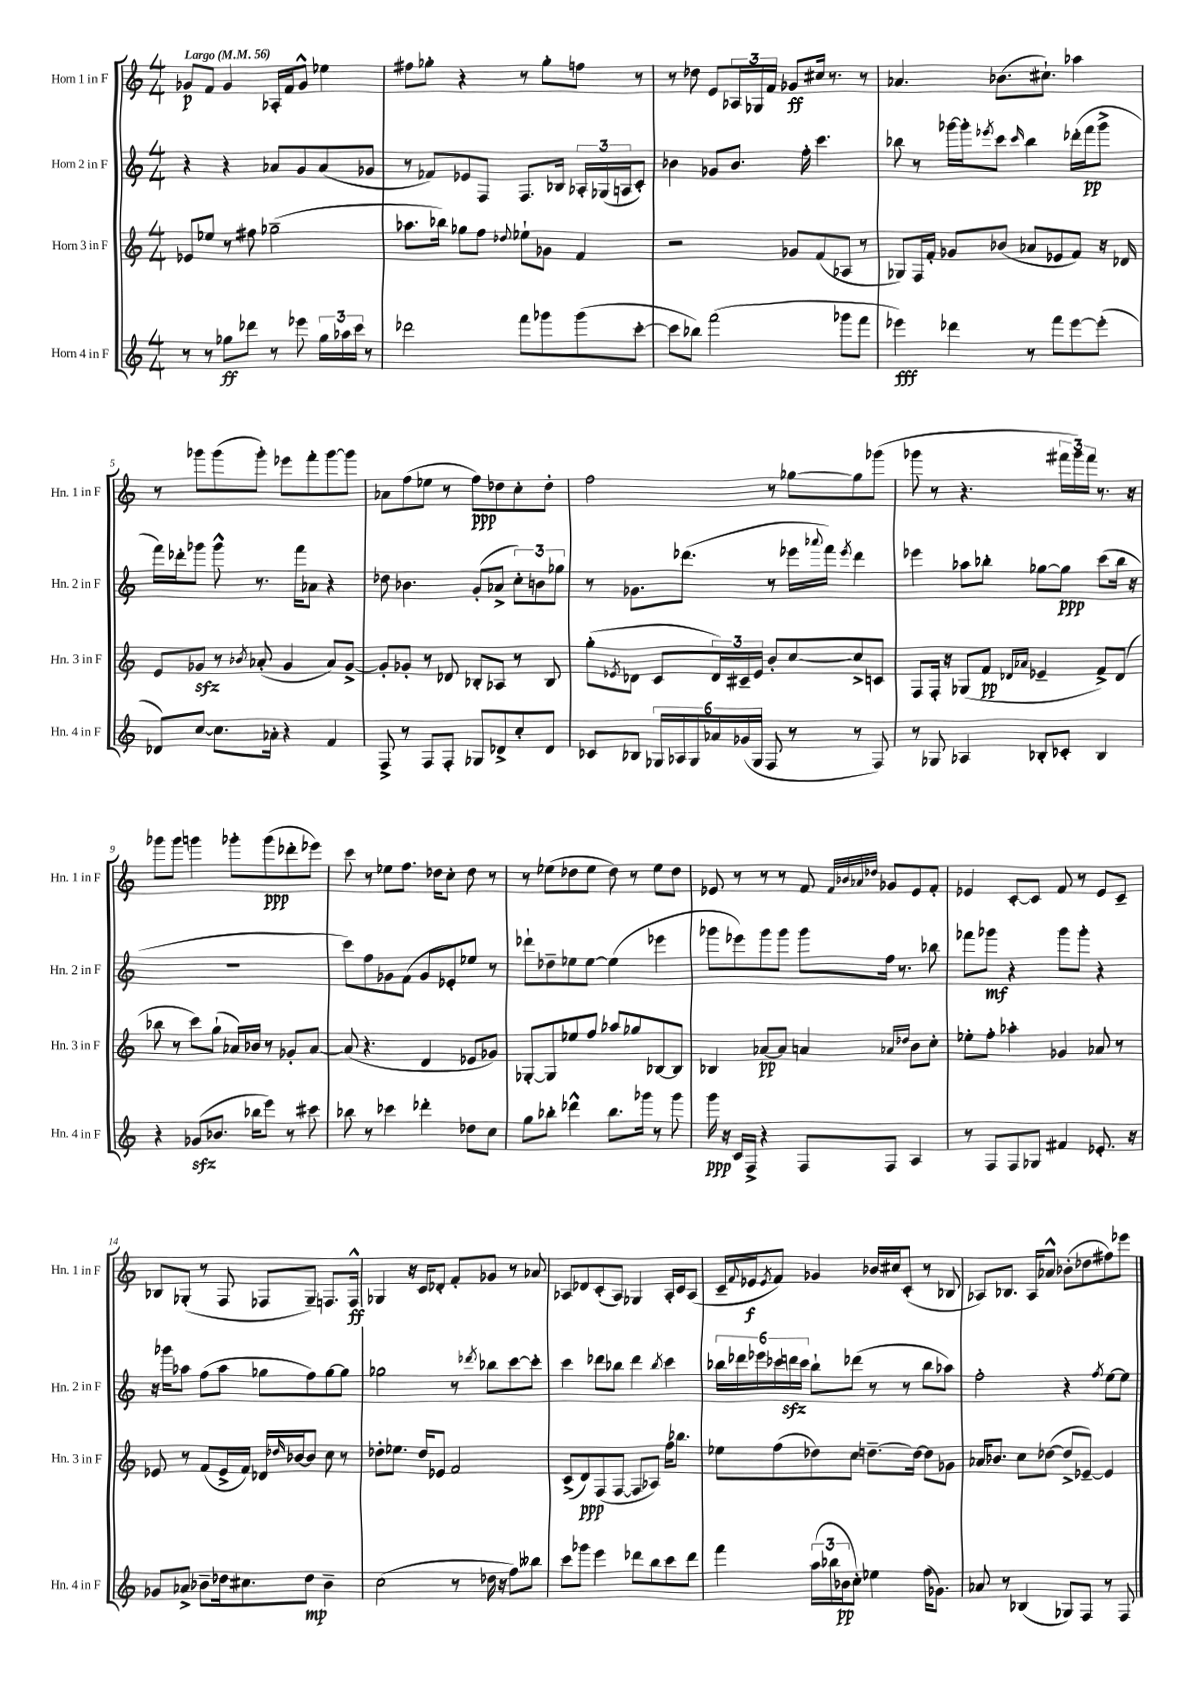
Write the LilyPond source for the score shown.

<<
\new StaffGroup <<
\new Staff = "s0" \with { instrumentName = "Horn 1 in F" shortInstrumentName = "Hn. 1 in F" } {
    \clef treble \key c \major \numericTimeSignature \time 4/4 \tempo "Largo" 4 = 56
    ges'8\p f'8 ges'4 aes16-. f'16 ges'8-^ ees''4 |
    fis''8 ges''8-. r4 r8 ges''8-. f''8 r8 |
    r8 des''8 e'8 \tuplet 3/2 { aes16 ges16 f'16 } ges'8\ff cis''16 r8. r8 |
    aes'4. bes'8.( cis''8.-!) aes''4 |
    r8 ges'''8 ges'''8( ges'''8-.) ees'''8 f'''8-. ges'''8~ ges'''8 |
    aes'8 f''8( ees''8 r8 f''8\ppp) des''8 c''8-. des''8-. |
    f''2 r8 ges''8~ ges''8 ges'''8( |
    ges'''8 r8 r4. \tuplet 3/2 { fis'''16 ges'''16) fis'''16 } r8. r16 |
    ges'''8 ges'''8 g'''4 ges'''8-. ges'''8\ppp( des'''8-. ees'''8) |
    c'''8 r8 ees''8 f''8. des''16 c''8-. des''8 r8 |
    r8 ees''8( des''8 ees''8 des''8) r8 ees''8 des''8 |
    ees'8 r8 r8 r8 f'8 \grace { f'32 bes'32 aes'32 des''32 } ges'8 ees'8 f'8-. |
    ees'4 c'8~-. c'8 f'8 r8 ees'8 c'8-- |
    bes8 ges8-.( r8 f8 fes8 ges8--) f8. f16-^\ff |
    ges4 r16 c'16 des'8-. f'8-. ges'8 r8 aes'8 |
    aes8 des'8 c'8-.( aes8) ges4 aes16-. c'16 aes8( |
    c'16-- \appoggiatura { f'8 } ees'16\f \acciaccatura { ees'8 } f'8) ges'4 bes'16 cis''16 c'8-.( r8 bes8 |
    aes8) bes8. aes16 aes'8-^ bes'8-.( des''8 fis''8) ees'''8 \bar "|." |
}
\new Staff = "s1" \with { instrumentName = "Horn 2 in F" shortInstrumentName = "Hn. 2 in F" } {
    \clef treble \key c \major \numericTimeSignature \time 4/4
    r4 r4 aes'8 g'8 aes'8( ges'8 |
    r8 fes'8) ees'8 f8 f8. bes16 \tuplet 3/2 { aes16-. ges16( a16 } c'8-.) |
    bes'4 ges'8 bes'8. f''16-. c'''4. |
    bes''8 r8 ges'''16~ ges'''16-. \acciaccatura { ees'''8 } c'''8 \grace { c'''16 } bes''4 des'''16-.( f'''16\pp ges'''8-> |
    f'''16) des'''16-. ges'''8 ges'''8-^ r8. f'''16 aes'8 r4 |
    des''8 bes'4. g'8-.( aes'8-> \tuplet 3/2 { c''8-.) b'8 ges''8 } |
    r8 ges'8. des'''8.( r8 ees'''16 \appoggiatura { aes'''8 } f'''16) \acciaccatura { ees'''8 } des'''4 |
    ees'''4 aes''8 bes''8-. ges''8~ ges''8\ppp c'''8( bes''16 r16 |
    R1 |
    c'''8) f''8 ges'8 f'8( ges'8 ees'8-.) ees''8 r8 |
    des'''8-! des''8-- ees''8 ees''8~ ees''4( ees'''4 |
    ges'''8 ees'''8) ges'''8 ges'''8 ges'''8 f''16 r8. bes''8 |
    fes'''8 ges'''8\mf r4 ges'''8 ges'''8-. r4 |
    r16 ges'''16 aes''8 f''8( aes''8 ges''8 f''8) ges''8~ ges''8 |
    ges''2 r8 \acciaccatura { des'''8 } bes''8 c'''8~ c'''8-. |
    c'''4 des'''8 bes''8 des'''4 \acciaccatura { bes''8 } c'''4 |
    \tuplet 6/4 { bes''16 des'''16 ees'''16 ces'''16 d'''16\sfz ces'''16 } bes''8-! des'''8( r8 r8 bes''8 aes''8) |
    f''2-. r4 \acciaccatura { f''8 } e''8~ e''8 \bar "|." |
}
\new Staff = "s2" \with { instrumentName = "Horn 3 in F" shortInstrumentName = "Hn. 3 in F" } {
    \clef treble \key c \major \numericTimeSignature \time 4/4
    ees'8 ees''8 r8 fis''8 ges''2--( |
    aes''8. bes''16) ges''8 f''8 \appoggiatura { des''8 } ees''8-! ges'8 f'4 |
    r2 ges'8 f'8( aes8 r8 |
    ges8) f16 f'16-. ges'8 bes'8( aes'8 ees'8 f'8) r16 des'16 |
    e'8 ges'8\sfz r8 \acciaccatura { bes'8 } aes'8-.( ges'4 aes'8) ges'8~-> |
    ges'8-. ges'8-. r8 des'8 bes8-. aes8 r8 bes8 |
    g''8-.( \acciaccatura { ees'8 } des'8 c'8 \tuplet 3/2 { des'16) cis'16-- ees'16 } b'8-. c''8~ c''8-> c'8 |
    f8 f16-. r16 ges8( f'8\pp \grace { des'16 aes'16 } ees'4-- f'8->) des'8( |
    bes''8 r8 c'''8) g''8-!( aes'16) bes'16 r8 ges'8-. aes'8~ |
    aes'8( r4. d'4 ees'8 ges'8) |
    ges8~-. ges8 ees''8 f''8 aes''8 ges''8 bes8~ bes8 |
    bes4 aes'8~\pp aes'8 a'4 \grace { aes'16 des''16 } b'8 c''8-. |
    ees''8-. f''8-. aes''4-. ges'4 aes'8 r8 |
    ees'8 r8 f'8( ees'16-> f'16) des'16 \grace { des''16 } bes'16~ bes'8 c''8 r8 |
    des''8-. ees''8. des''16 ees'8 f'2 |
    c'8->( d'8\ppp) f8( f8~ f8 aes8) f''16 bes''8. |
    ees''8 f''8( des''8) c''8 d''8.~-- d''16~ d''8 ges'8 |
    aes'16 bes'8. c''8 des''8~( des''8-> ees'8~--) ees'4 \bar "|." |
}
\new Staff = "s3" \with { instrumentName = "Horn 4 in F" shortInstrumentName = "Hn. 4 in F" } {
    \clef treble \key c \major \numericTimeSignature \time 4/4
    r8 r8 ges''8\ff des'''8 r8 ees'''8 \tuplet 3/2 { ges''16 aes''16 c'''16 } r8 |
    des'''2 f'''8 ges'''8 ges'''8( c'''8~-. |
    c'''8 bes''8) f'''2( ges'''8 f'''8 |
    ees'''4\fff) des'''4 r8 f'''8 ees'''8~ ees'''8-.( |
    des'8) c''8~ c''8. aes'16-. r4 f'4 |
    f8-> r8 f8 f8-. ges8 des'8-> c''8-. des'8 |
    ces'8 bes8 \tuplet 6/4 { ges16 aes16 ges16 aes'16 ges'16( ges16 } f8 r8 r8 f8) |
    r8 ges8 aes4 bes8-. ces'8-. bes4 |
    r4 ges'8\sfz( bes'8. bes''16 e'''8) r8 cis'''8 |
    bes''8 r8 ces'''4 des'''4-. des''8 c''8 |
    g''8 bes''8-. des'''4-^ bes''8. ges'''16 r8 ges'''8 |
    g'''16\ppp r16 c'16 f16-> r4 f8 f8 a4 |
    r8 f8 f8 ges8 fis'4 ees'8.-. r16 |
    ges'8 aes'8-> bes'8-- des''16 cis''8. des''8\mp bes'4-- |
    c''2( r8 des''16 r16 f''8) beses''8 |
    c'''8 ges'''8 e'''4 des'''8 b''8 c'''8 des'''8 |
    f'''4 \tuplet 3/2 { a''16( bes''16 bes'16\pp } c''8-.) ees''4 f''16( ges'8.) |
    aes'8 r8 bes4( ges8) f8 r8 f8 \bar "|." |
}
>>
>>
